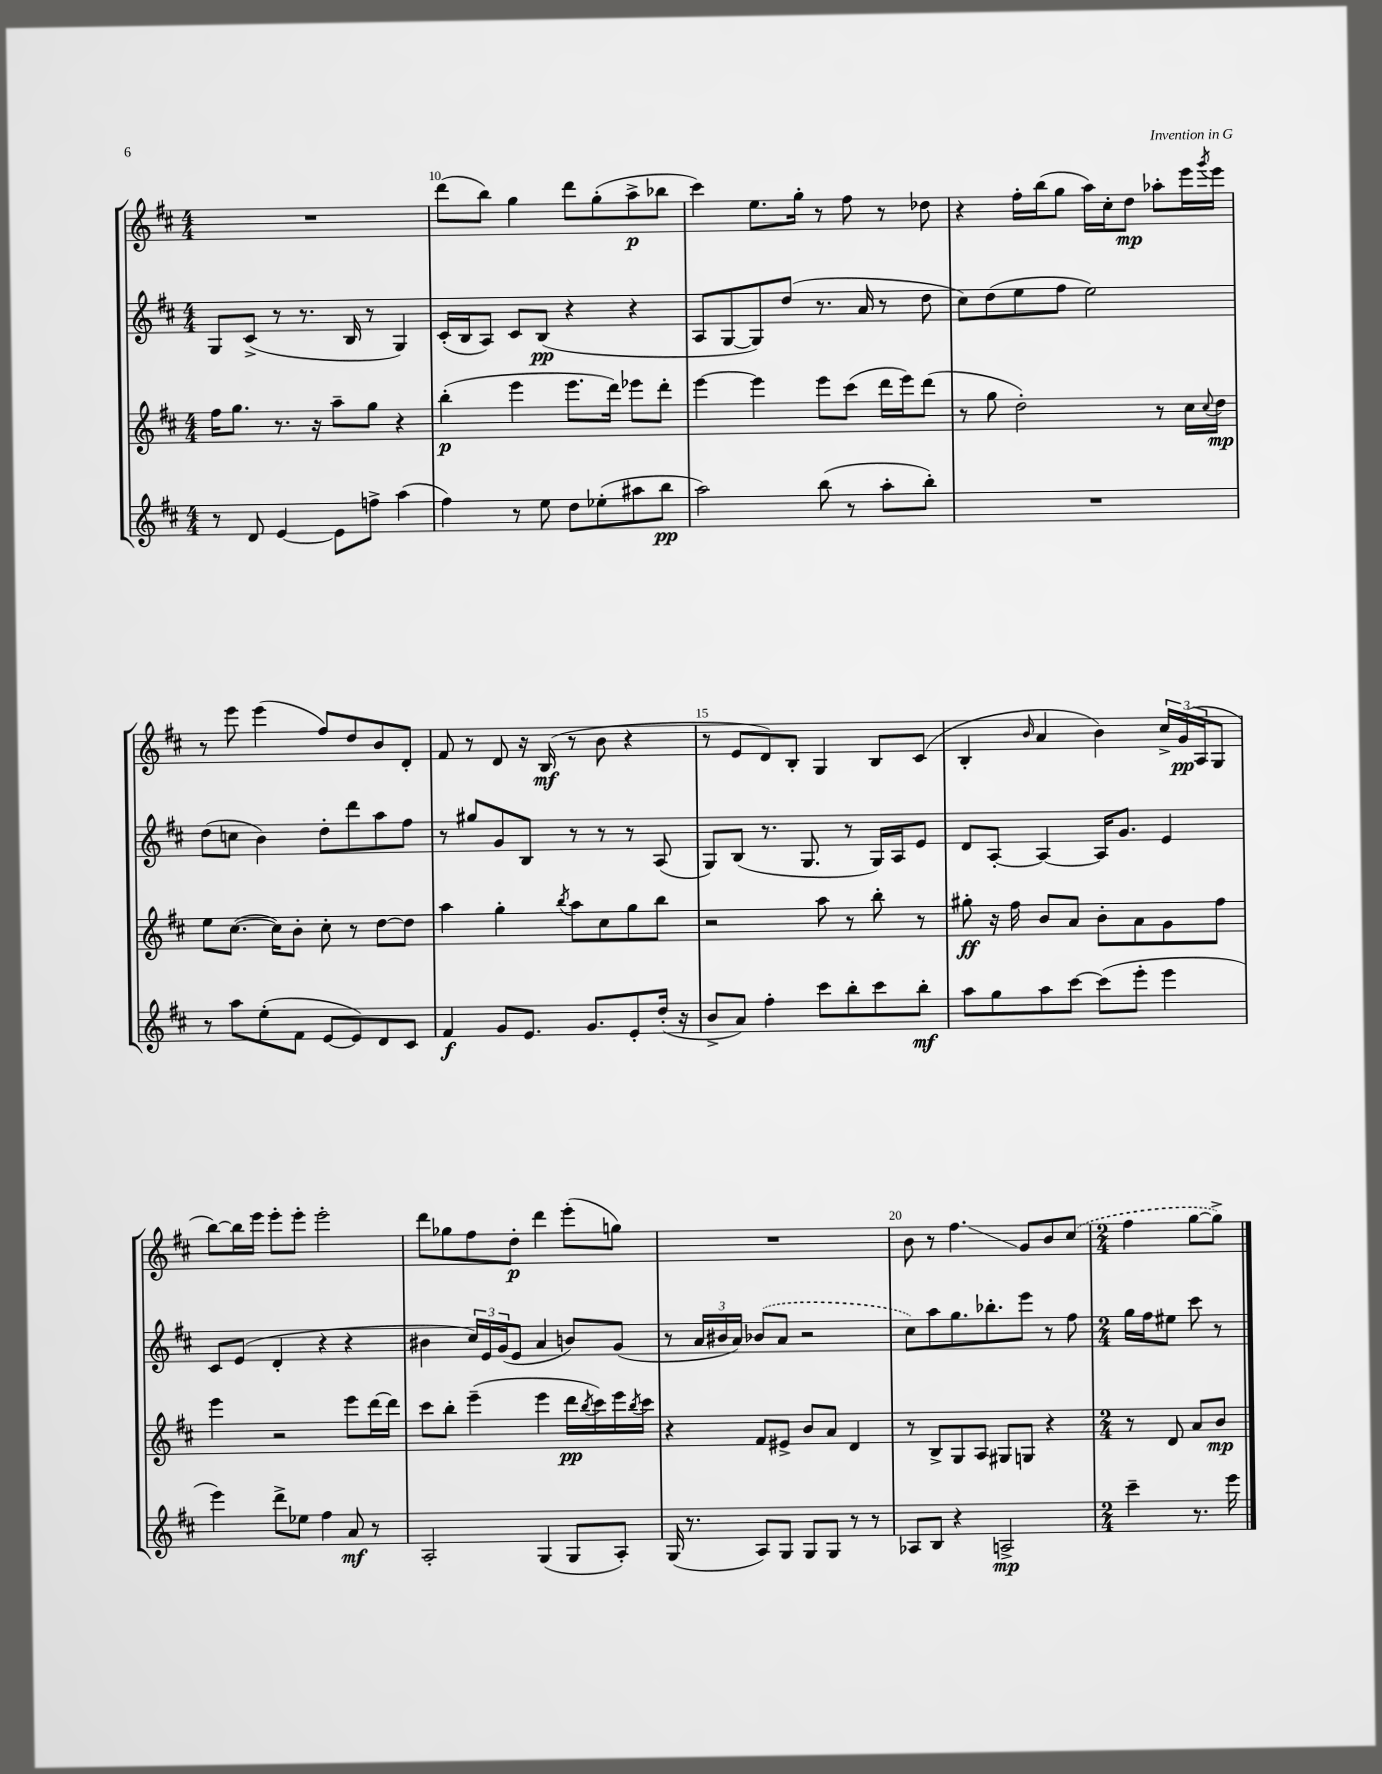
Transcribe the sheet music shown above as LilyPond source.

<<
\new StaffGroup <<
\new Staff = "s0" {
    \clef treble \key d \major \numericTimeSignature \time 4/4
    R1 |
    d'''8( b''8) g''4 d'''8 g''8-.( a''8->\p bes''8 |
    cis'''4) e''8. g''16-. r8 fis''8 r8 des''8 |
    r4 fis''16-. b''16( g''8 a''16) cis''16-. d''8\mp aes''8-. e'''16 \acciaccatura { g'''8 } e'''16 |
    r8 e'''8 e'''4( fis''8) d''8 b'8 d'8-. |
    fis'8 r8 d'8 r16 b16\mf( r8 b'8 r4 |
    r8 e'8 d'8) b8-. g4 b8 cis'8( |
    b4-. \grace { b'16 } a'4 b'4) \tuplet 3/2 { cis''16-> g'16\pp( a16 } g8 |
    b''8~) b''16 e'''16 e'''8-. e'''8-. e'''2-. |
    d'''8 ges''8 fis''8 d''8-.\p d'''4 e'''8-.( g''8) |
    R1 |
    b'8 r8 fis''4.\glissando g'8 b'8 \once \slurDashed cis''8( |
    \numericTimeSignature \time 2/4 fis''4 g''8~ g''8->) \bar "|." |
}
\new Staff = "s1" {
    \clef treble \key d \major \numericTimeSignature \time 4/4
    g8 cis'8->( r8 r8. b16 r8 g4) |
    cis'16-.( b16 a8) cis'8 b8\pp( r4 r4 |
    a8 g8~ g8) d''8( r8. a'16 r8 d''8 |
    cis''8) d''8( e''8 fis''8 e''2) |
    d''8( c''8 b'4) d''8-. d'''8 a''8 fis''8 |
    r8 gis''8 g'8 b8 r8 r8 r8 a8( |
    g8) b8( r8. g8. r8 g16) a16 e'8 |
    d'8 a8~-. a4~ a16 g'8. e'4 |
    cis'8 e'8( d'4-. r4 r4 |
    bis'4 \tuplet 3/2 { cis''16) e'16 g'16( } e'8 a'4 b'8) g'8( |
    r8 \tuplet 3/2 { a'16 bis'16 a'16) } \once \slurDashed bes'8( a'8 r2 |
    cis''8) a''8 g''8. bes''8.-. e'''8 r8 fis''8 |
    \numericTimeSignature \time 2/4 g''16 fis''16 eis''8 cis'''8 r8 \bar "|." |
}
\new Staff = "s2" {
    \clef treble \key d \major \numericTimeSignature \time 4/4
    fis''16 g''8. r8. r16 a''8-- g''8 r4 |
    b''4-.\p( e'''4 e'''8. d'''16) ees'''8 d'''8-. |
    e'''4~ e'''4 e'''8 cis'''8( d'''16 e'''16) d'''8( |
    r8 g''8 d''2-.) r8 cis''16 \appoggiatura { cis''8 } d''16\mp |
    e''8 cis''8.~( cis''16) b'8-. cis''8-. r8 d''8~ d''8 |
    a''4 g''4-. \acciaccatura { b''8 } a''8 cis''8 g''8 b''8 |
    r2 a''8 r8 b''8-. r8 |
    gis''8-.\ff r16 fis''16 b'8 a'8 b'8-. a'8 g'8 fis''8 |
    e'''4 r2 e'''8 d'''16~ d'''16 |
    cis'''8 b''8-. e'''4--( e'''4 d'''16\pp \acciaccatura { b''8 } cis'''16) e'''16 \acciaccatura { b''8 } cis'''16 |
    r4 fis'8 eis'8-> b'8 a'8 d'4 |
    r8 b8-> g8 a8 gis8 g8 r4 |
    \numericTimeSignature \time 2/4 r8 d'8 a'8 b'8\mp \bar "|." |
}
\new Staff = "s3" {
    \clef treble \key d \major \numericTimeSignature \time 4/4
    r8 d'8 e'4~ e'8 f''8-> a''4( |
    fis''4) r8 e''8 d''8 ees''8-.( ais''8 b''8\pp |
    a''2) b''8( r8 a''8-. b''8-.) |
    R1 |
    r8 a''8 e''8-.( fis'8 e'8~ e'8) d'8 cis'8 |
    fis'4\f g'8 e'8. g'8. e'8-. d''16-.( r16 |
    b'8-> a'8) fis''4-. cis'''8 b''8-. cis'''8 b''8-.\mf |
    a''8 g''8 a''8 cis'''8~ cis'''8( e'''8-. e'''4 |
    e'''4) d'''8-> ees''8 fis''4 a'8\mf r8 |
    a2-. g4( g8 a8-.) |
    g16( r8. a8) g8 g8 g8 r8 r8 |
    aes8 b8 r4 a2->\mp |
    \numericTimeSignature \time 2/4 cis'''4-- r8. e'''16 \bar "|." |
}
>>
>>
\layout { \context { \Score currentBarNumber = #9 \override BarNumber.break-visibility = ##(#f #t #t) barNumberVisibility = #(every-nth-bar-number-visible 5) } }
